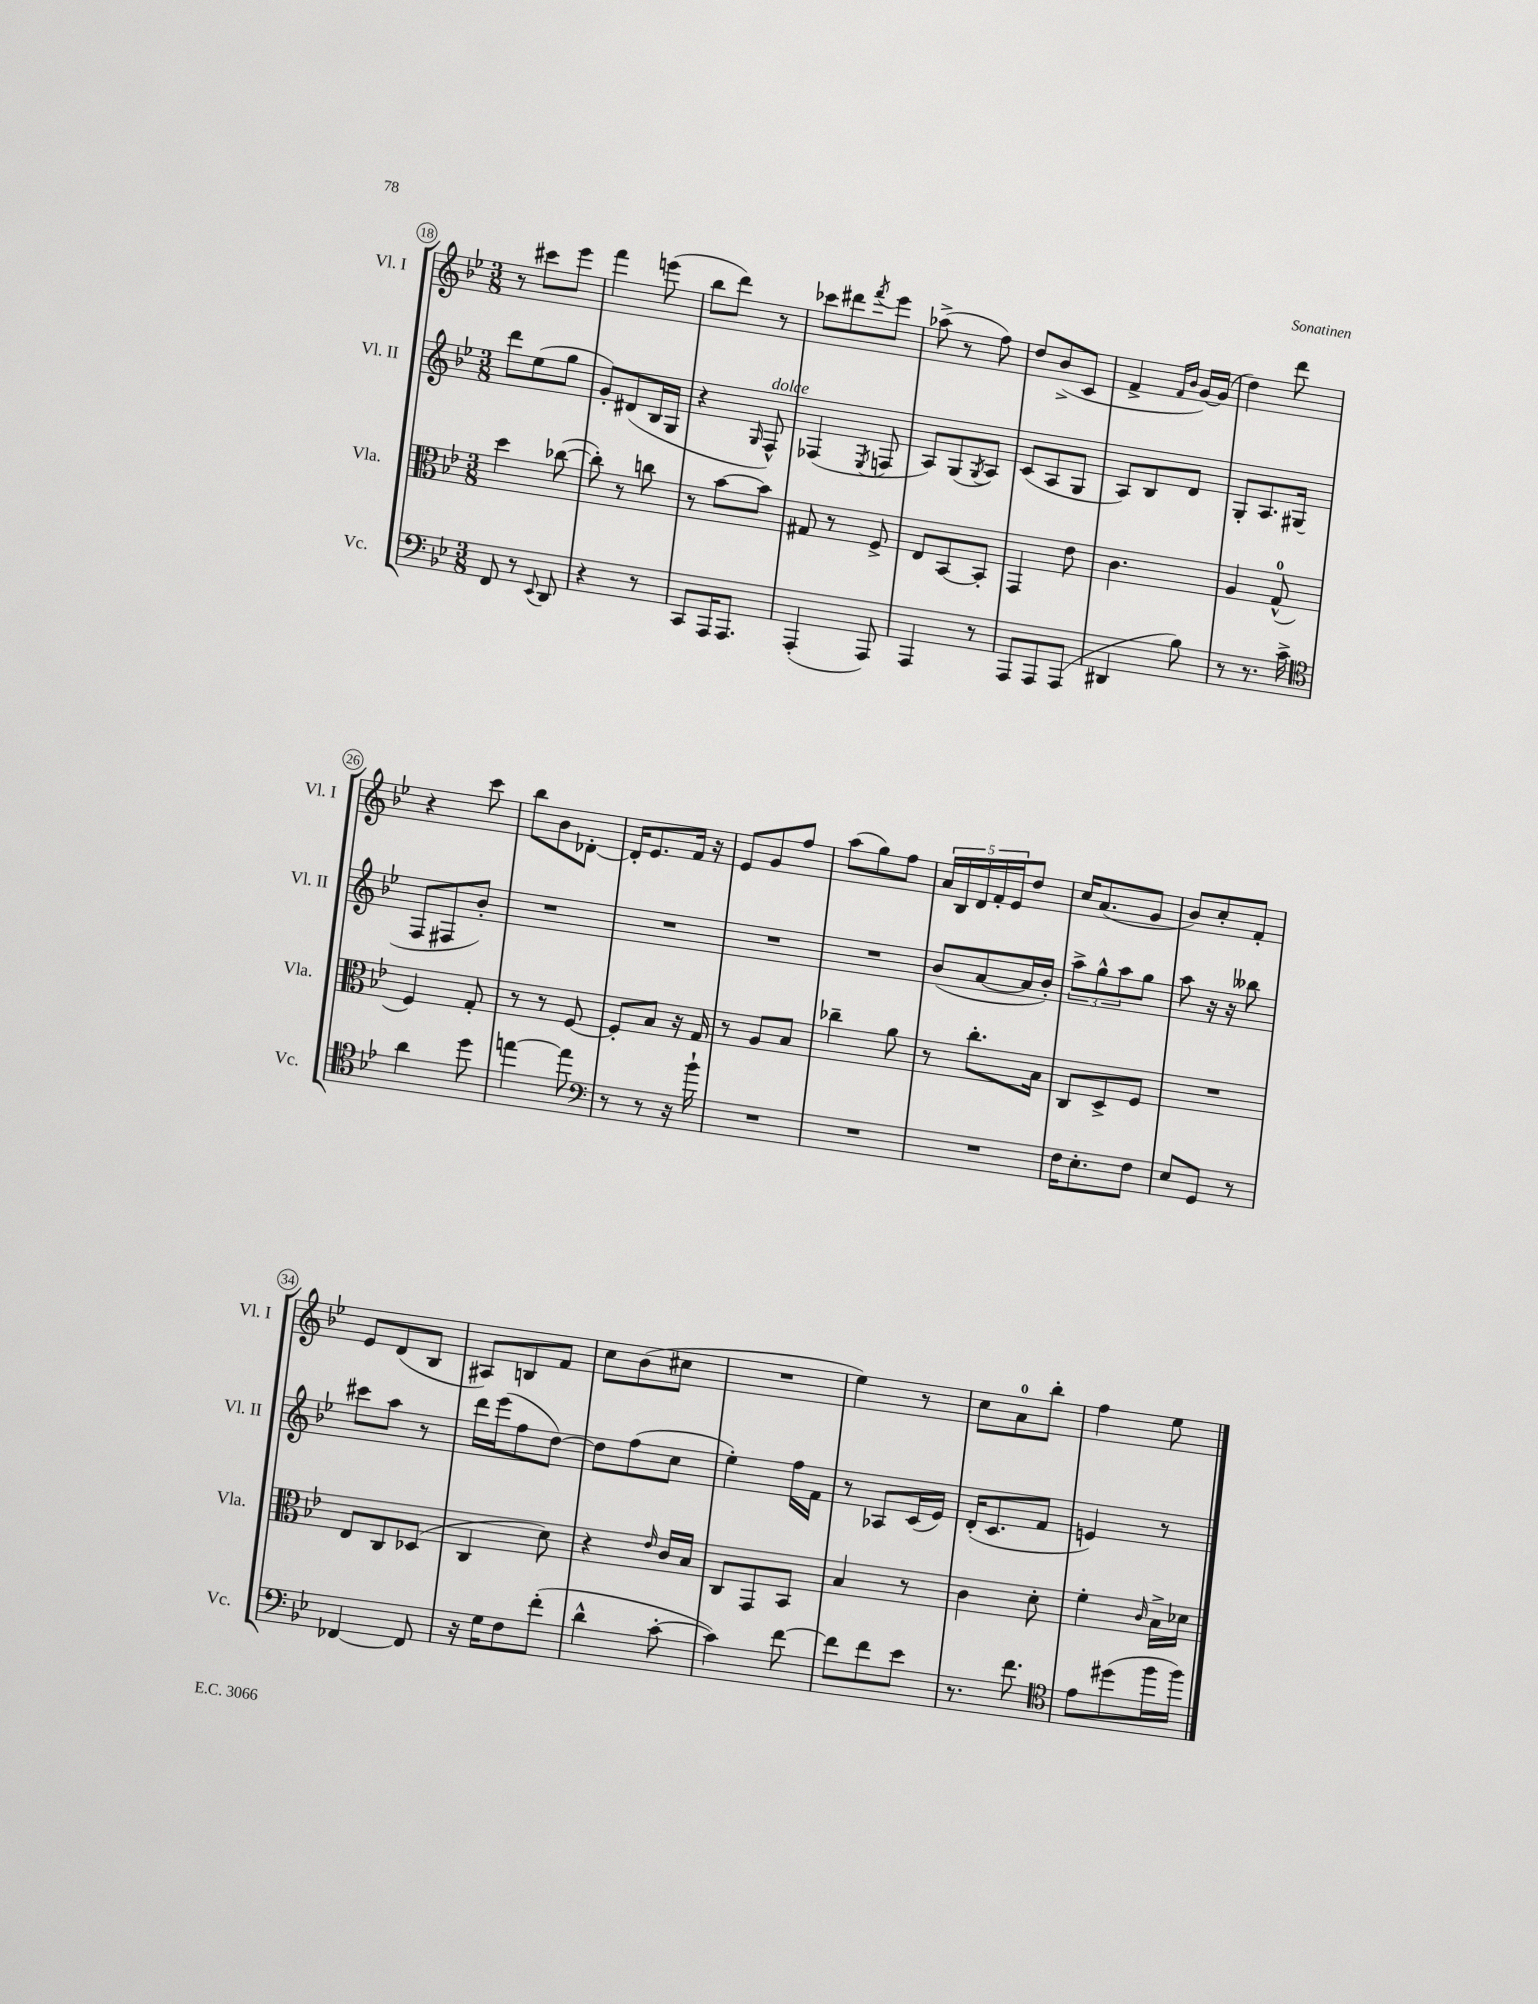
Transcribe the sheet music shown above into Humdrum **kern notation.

**kern	**kern	**kern	**kern
*staff4	*staff3	*staff2	*staff1
*clefF4	*clefC3	*clefG2	*clefG2
*k[b-e-]	*k[b-e-]	*k[b-e-]	*k[b-e-]
*M3/8	*M3/8	*M3/8	*M3/8
8FF/	4dd\	8ddd\L	8r
8r	.	(8ee-\	8ccc#\L
8qqEE-/	.	.	.
8DD/	([8cc-\	8gg\J	8eee-\J
=	=	=	=
4r	8cc-'\])	8g'/L)	4fff\
.	8r	(8d#/	.
8r	8cc\	16B-/L	(8eee\
.	.	16G/JJ	.
=	=	=	=
8CC/L	8r	4r	8bb-\L
16AAA/K	[8b-\L	.	8ddd\J)
8.AAA/J	.	.	.
.	.	16qqG/	.
.	8b-\]J	8F^^/)	8r
=	=	=	=
(4AAA'/	8G#/	(4F-/	8ccc-\L
.	8r	.	8ddd#\
.	.	8qE-/	8qfff/
8AAA/)	8F^/	8F/	8eee-\J
=	=	=	=
4AAA/	8E-/L	8A/L)	(8aa-^\
.	[8BB-/	(8G/	8r
.	.	8qG/	.
8r	8BB-'/]J	8A/J)	8ff\)
=	=	=	=
8AAA/L	4GG/	(8c/L	8dd/L
8AAA/	.	8A/	(8b-^/
(8AAA/J	8e-\	8G/J	8c/J
=	=	=	=
4DD#/	4.c\	8A/L)	4f^/
.	.	8B-/	.
.	.	.	16qqf/LL
.	.	.	16qqb-/JJ
8B-\)	.	8d/J	[16g/LL)
.	.	.	(16g/]JJ
=	=	=	=
8r	4A/	8G'/L	4dd\)
8.r	.	8.A/	.
.	(8G^^/	.	8ddd\
16c^\	.	(16G#/Jk	.
=	=	=	=
*clefC4	*	*	*
4a\	4F/)	8F/L	4r
.	.	8F#/	.
8dd\	8G'/	8b-'/J)	8ccc\
=	=	=	=
[4ee\	8r	4.r	8bb-\L
.	8r	.	8b-\
8ee\]	[8F/	.	[8d-'\J
=	=	=	=
*clefF4	*	*	*
8r	8F'/]L	4.r	16d-'/]LK
.	.	.	8.e-/
8r	8B-/J	.	.
16r	16r	.	16f/Jk
16b-`\	16G/	.	16r
=	=	=	=
4.r	8r	4.r	8e-/L
.	8A/L	.	8g/
.	8B-/J	.	8ff/J
=	=	=	=
4.r	4cc-~\	4.r	(8aa\L
.	.	.	8gg\)
.	8a\	.	8ff\J
=	=	=	=
4.r	8r	(8b-/L	20a/LL
.	.	.	20B-/
.	.	.	20d/
.	8.cc'\L	[8a/	.
.	.	.	20f'/
.	.	.	20e-/J
.	.	16a/]L	8dd/J
.	16B-\Jk	16b-'/JJ)	.
=	=	=	=
16F\LK	8C/L	12aa^\L	16cc/LK
8.E-'\	.	.	(8.a/
.	.	12gg^^\	.
.	8D^/	.	.
.	.	12aa\	.
8F\J	8F/J	8gg\J	8g/J
=	=	=	=
8E-/L	4.r	8aa\	8b-/L)
8GG/J	.	16r	8cc'/
.	.	16r	.
8r	.	8bb--\	8f'/J
=	=	=	=
[4FF-/	8E-/L	8ccc#\L	8e-/L
.	8C/	8aa\J	(8d/
8FF-/]	(8D-/J	8r	8B-/J
=	=	=	=
16r	4C/	16ddd\LL	8A#/L)
16G\LK	.	(16eee-\J	.
8F\	.	8ff\	8B/
(8f'\J	8d\)	[8dd\J)	8f/J
=	=	=	=
4d^^\	4r	8dd\]L	8cc\L
.	.	(8ff\	(8b-\
.	16qqe-/	.	.
[8c'\	16c/LL	8cc\J	8cc#\J
.	16B-/JJ	.	.
=	=	=	=
4c\])	8C/L	4ee-'\)	4.r
.	8GG/	.	.
[8f\	8BB-/J	16ff\LL	.
.	.	16f\JJ	.
=	=	=	=
8f\]L	4B-/	8r	4ee-\)
8f\	.	8A-/L	.
8e-\J	8r	(16c/L	8r
.	.	16e-/JJ)	.
=	=	=	=
8.r	4c\	(16d'/LK	8cc\L
.	.	8.c/	.
.	.	.	8a\
8.f\	.	.	.
.	8d'\	8f/J	8bb-'\J
=	=	=	=
*clefC4	*	*	*
8e-\L	4f'\	4e/)	4ff\
(8dd#\	.	.	.
.	16qqc/	.	.
16ff\L	16B-^\LL	8r	8ee-\
16ff\JJ)	16d-\JJ	.	.
==	==	==	==
*-	*-	*-	*-
